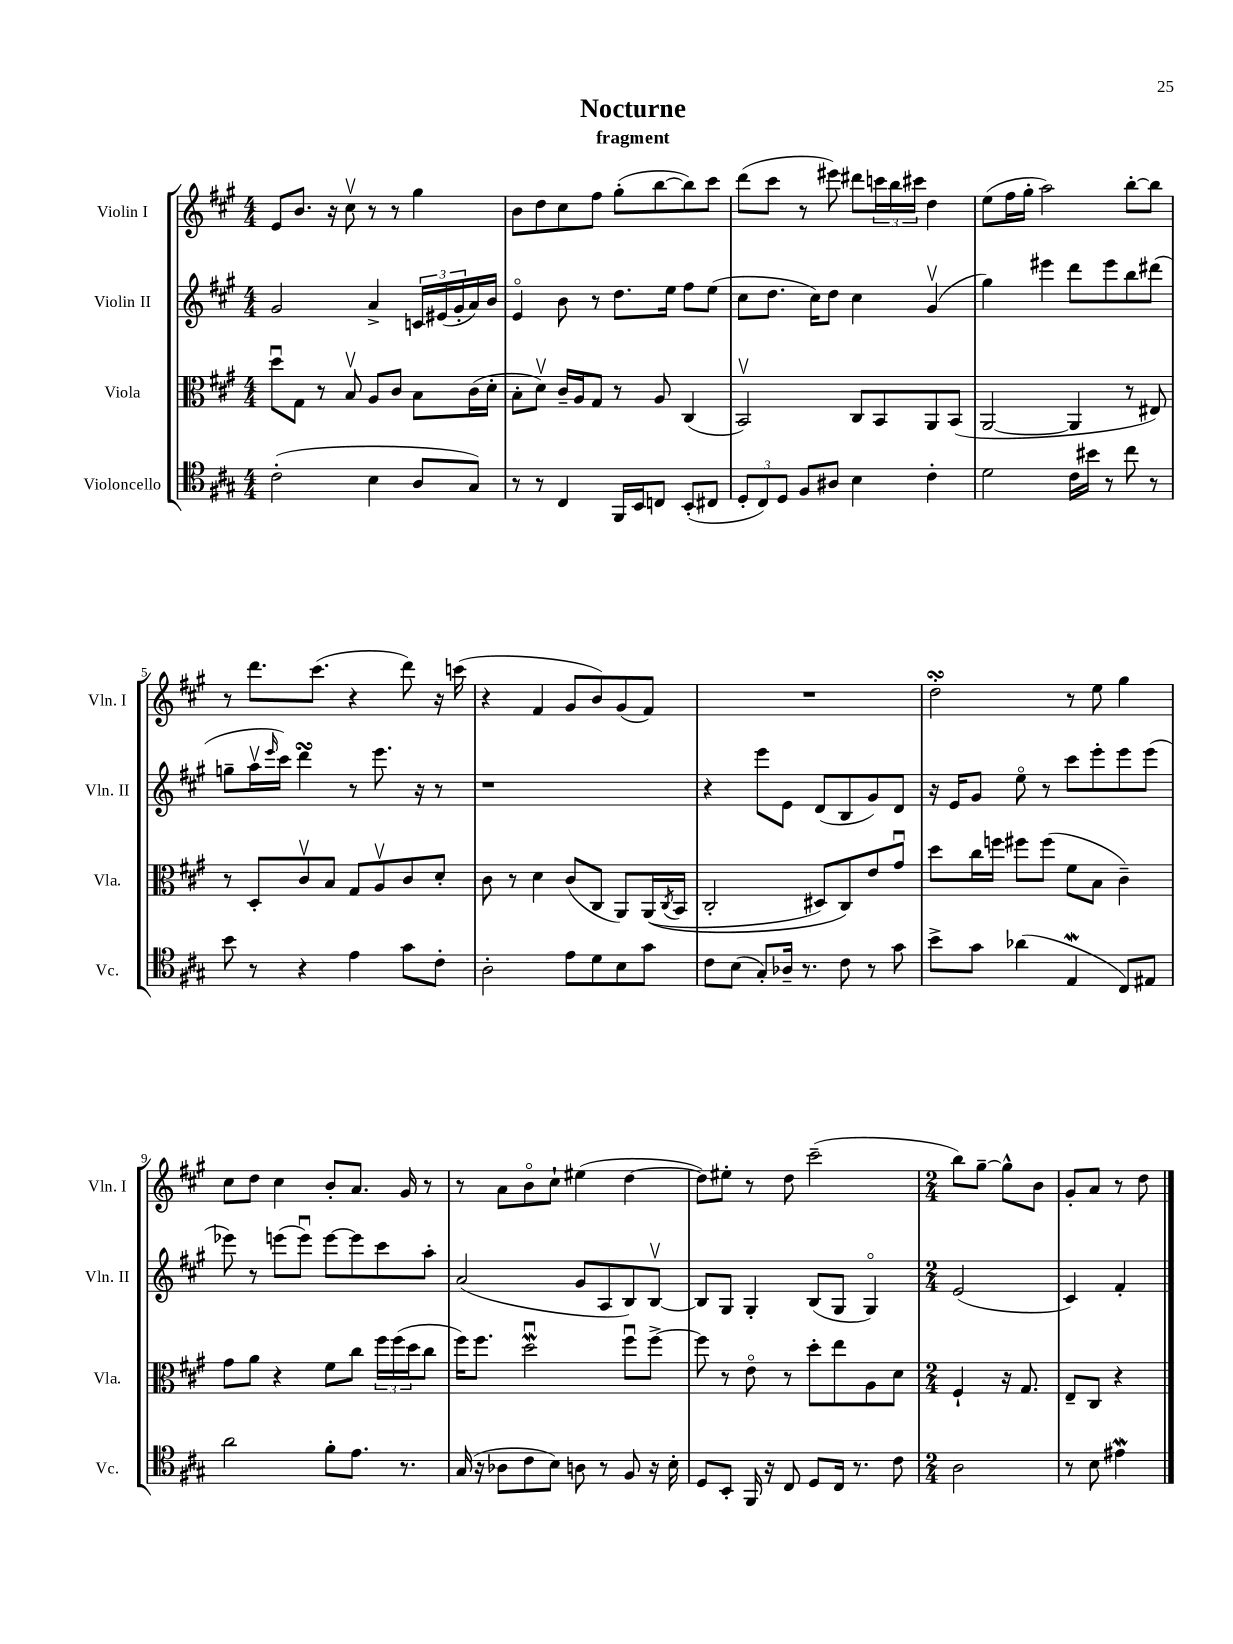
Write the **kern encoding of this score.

**kern	**kern	**kern	**kern
*part4	*part3	*part2	*part1
*staff4	*staff3	*staff2	*staff1
*I"Violoncello	*I"Viola	*I"Violin II	*I"Violin I
*I'Vc.	*I'Vla.	*I'Vln. II	*I'Vln. I
*clefC4	*clefC3	*clefG2	*clefG2
*k[f#c#g#]	*k[f#c#g#]	*k[f#c#g#]	*k[f#c#g#]
*M4/4	*M4/4	*M4/4	*M4/4
=1	=1	=1	=1
(2c#'\	8ddu\L	2g#/	8e/L
.	8G#\J	.	8.b/J
.	8r	.	.
.	.	.	16r
.	8Bv/	.	8cc#v\
4B\	8A/L	4a^/	8r
.	8c#/J	.	8r
8A/L	8B\L	24cn/LL	4gg#\
.	.	(24e#X/	.
.	.	24g#'/	.
8G#/J)	(16c#\L	16a/)	.
.	16d'\JJ	16b/JJ	.
=2	=2	=2	=2
8r	8B'\L	4e/	8b\L
8r	8dv\J)	.	8dd\
4C#/	16c#~/LL	8b\	8cc#\
.	16A/J	.	.
.	8G#/J	8r	8ff#\J
16FF#/LL	8r	8.dd\L	(8gg#'\L
16BB/J	.	.	.
8Cn/J	8A/	.	[8bb\
.	.	16ee\Jk	.
(8BB'/L	(4C#/	8ff#\L	8bb\])
8C#X/J	.	(8ee\J	8ccc#\J
=3	=3	=3	=3
12D'/L	2BBv/)	8cc#\L	(8ddd\L
12C#/)	.	.	.
.	.	8.dd\J	8ccc#\J
12D/J	.	.	.
8F#/L	.	.	8r
.	.	16cc#\KL)	.
8A#X/J	.	8dd\J	8eee#X\)
4B\	8C#/L	4cc#\	8ddd#X\L
.	8BB/	.	24cccn\L
.	.	.	24bb\
.	.	.	24ccc#X\JJ
4c#'\	8AA/	(4g#v/	4dd\
.	(8BB/J	.	.
=4	=4	=4	=4
2d\	[2AA/	4gg#\)	(8ee\L
.	.	.	16ff#\L
.	.	.	16gg#'\JJ
.	.	4eee#X\	2aa\)
16c#\LL	4AA/]	8ddd\L	.
16b#X\JJ	.	.	.
8r	.	8eee#\	.
8cc#\	8r	8bb\	[8bb'\L
8r	8E#X/)	(8ddd#X\J	8bb\J]
!!LO:LB:g=z
=5	=5	=5	=5
8b\	8r	8ggn~\L	8r
8r	8D'/L	16aav\L	8.ddd\L
.	.	16qqeee/	.
.	.	16ccc#\JJ)	.
4r	8c#v/	4dddsSSs\	.
.	.	.	(8.ccc#\J
.	8B/J	.	.
4e\	8G#/L	8r	4r
.	8Av/	8.eee\	.
8g#\L	8c#/	.	8ddd\)
.	.	16r	.
8c#'\J	8d'/J	8r	16r
.	.	.	(16cccn\
=6	=6	=6	=6
2A'\	8c#\	1r	4r
.	8r	.	.
.	4d\	.	4f#/
8e\L	(8c#/L	.	8g#/L
8d\	8C#/J	.	8b/)
8B\	8AA/L)	.	(8g#/
8g#\J	((16AA/L	.	8f#/J)
.	8qC#/	.	.
.	16BB/JJ	.	.
=7	=7	=7	=7
8c#\L	2C#'/	4r	1r
(8B\J	.	.	.
8G#'/L)	.	8eee\L	.
16A-X~/Jk	.	8e\J	.
8.r	.	.	.
.	8D#X/L)	(8d/L	.
8c#\	8C#/)	8B/	.
8r	8e/	8g#/)	.
8g#\	8g#u/J	8d/J	.
=8	=8	=8	=8
8b^\L	8dd\L	16r	2ddsSSs'\
.	.	16e/KL	.
8g#\J	16cc#\L	8g#/J	.
.	16ffn\JJ	.	.
(4a-X\	8ff#X\L	8ee\	.
.	(8ff#\J	8r	.
4EW/	8f#\L	8ccc#\L	8r
.	8B\J	8eee'\	8ee\
8C#/L)	4c#~\)	8eee\	4gg#\
8E#X/J	.	(8eee\J	.
!!LO:LB:g=z
=9	=9	=9	=9
2a\	8g#\L	8eee-X\)	8cc#\L
.	8a\J	8r	8dd\J
.	4r	(8eeen\L	4cc#\
.	.	8eeeu\J)	.
8f#'\L	8f#\L	[8eee\L	8b'/L
8.e\J	8cc#\J	8eee\]	8.a/J
.	24ff#\LL	8ccc#\	.
.	(24ff#\	.	.
8.r	.	.	16g#/
.	24dd\J	.	.
.	8cc#\J	8aa'\J	8r
=10	=10	=10	=10
(16G#/	16ff#\KL)	(2a/	8r
16r	8.ff#\J	.	.
8A-X\L	.	.	8a\L
8c#\	2ddwu\	.	8b\
8B\J)	.	.	8cc#`\J
8An\	.	8g#/L	(4ee#X\
8r	.	8A/	.
8F#/	8ff#u\L	8B/)	[4dd\
16r	[8ff#^\J	[8Bv/J	.
16B'\	.	.	.
=11	=11	=11	=11
8D/L	8ff#\]	8B/L]	8dd\L])
8BB'/J	8r	8G#/J	8ee#X'\J
16FF#/	8e\	4G#'/	8r
16r	.	.	.
8C#/	8r	.	8dd\
8D/L	8dd'\L	(8B/L	(2ccc#~\
16C#/Jk	8ee\	8G#/J	.
8.r	.	.	.
.	8A\	4G#/)	.
8c#\	8d\J	.	.
=12	=12	=12	=12
*M2/4	*M2/4	*M2/4	*M2/4
2A\	4F#`/	(2e/	8bb\L)
.	.	.	[8gg#~\J
.	16r	.	8gg#^^\L]
.	8.G#/	.	.
.	.	.	8b\J
=13	=13	=13	=13
8r	8E~/L	4c#/)	8g#'/L
8B\	8C#/J	.	8a/J
4e#XW\	4r	4f#'/	8r
.	.	.	8dd\
==	==	==	==
*-	*-	*-	*-
